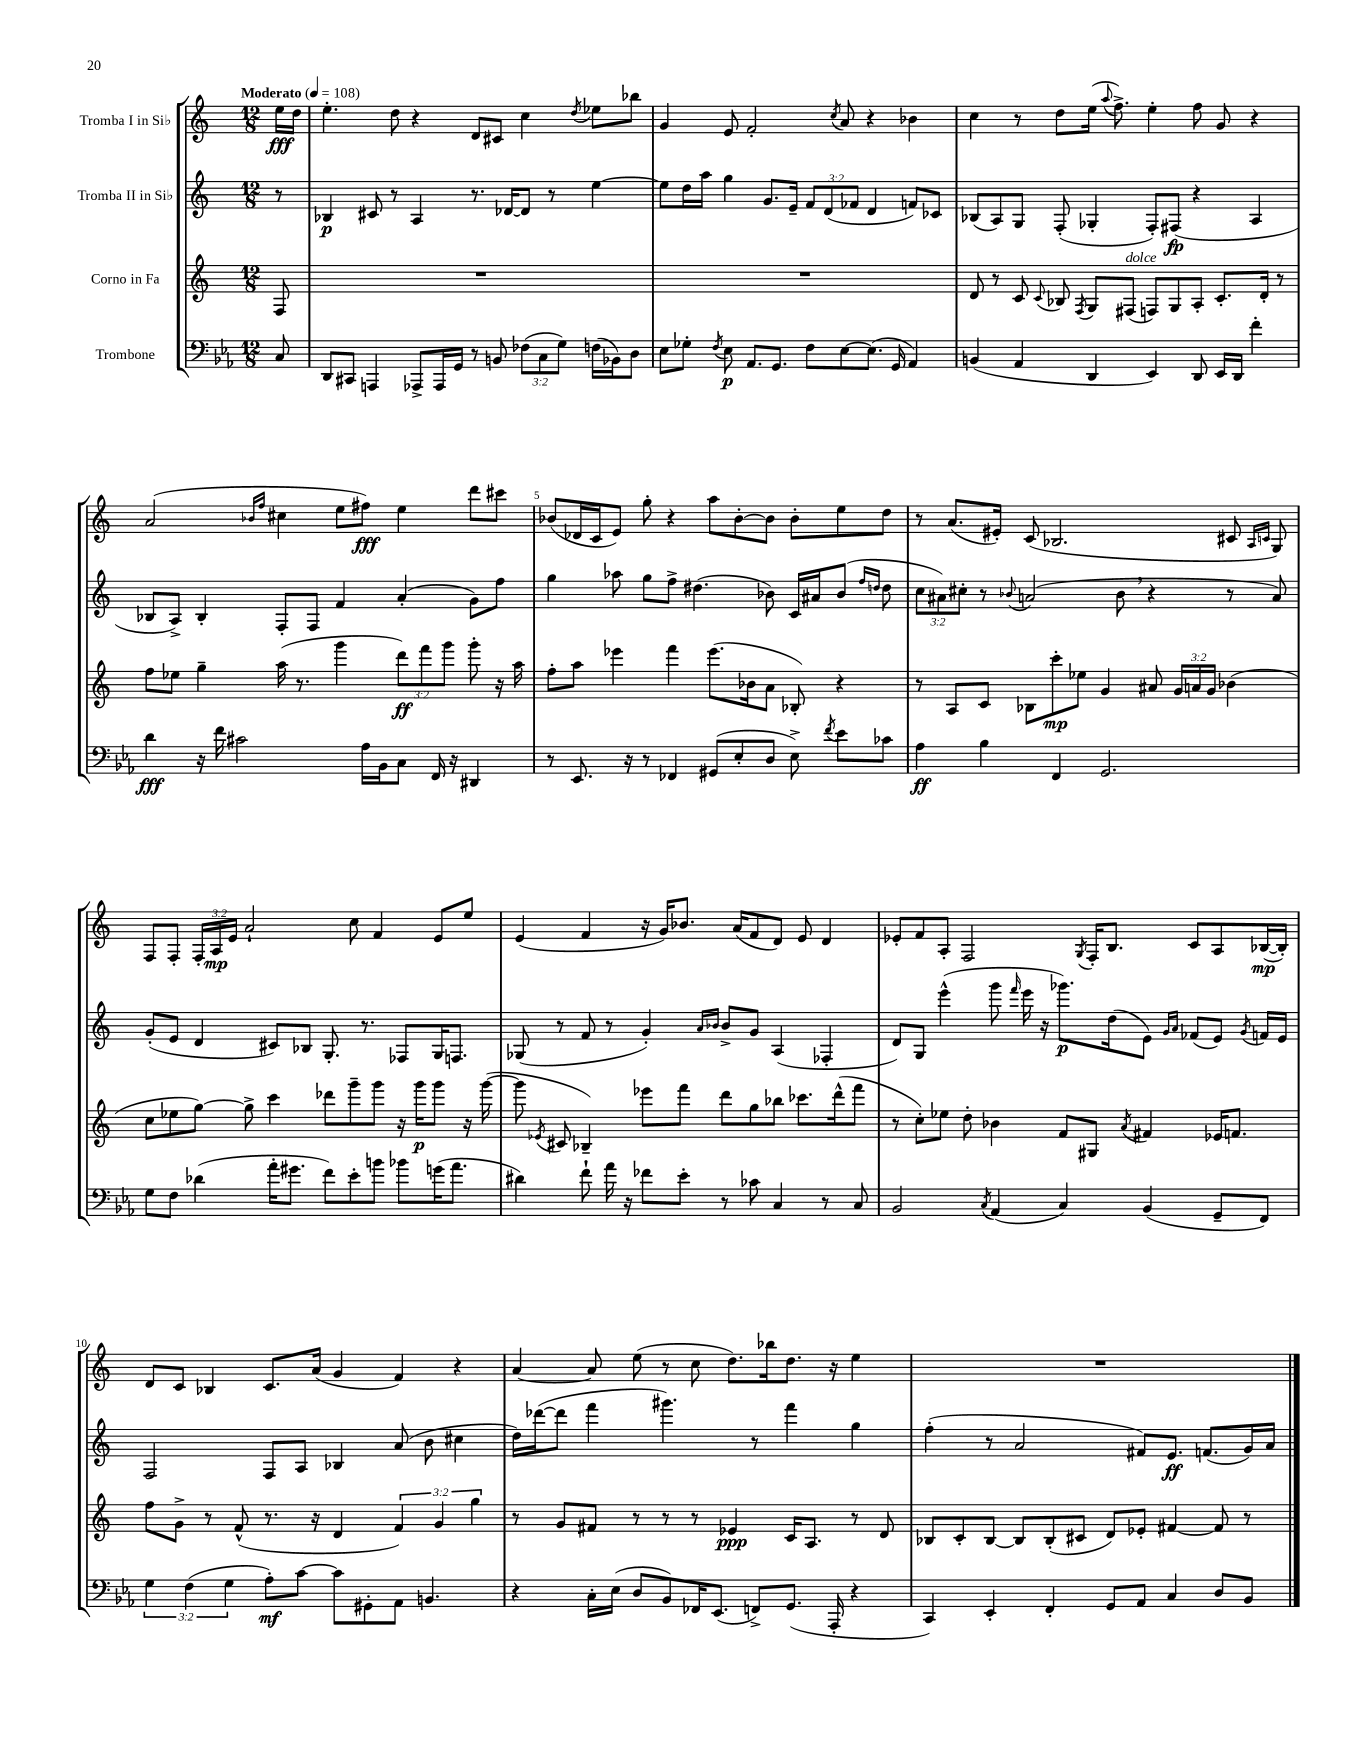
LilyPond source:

<<
\new StaffGroup <<
\new Staff = "s0" \with { instrumentName = "Tromba I in Sib" } {
    \clef treble \key c \major \numericTimeSignature \time 12/8 \override Staff.TupletNumber.text = #tuplet-number::calc-fraction-text \partial 8 \tempo "Moderato" 4 = 108
    \autoBeamOff e''16[\fff d''16] |
    e''4.-. d''8 r4 d'8[ cis'8] c''4 \acciaccatura { d''8 } ees''8[ bes''8] |
    g'4 e'8 f'2-. \acciaccatura { c''8 } a'8 r4 bes'4 |
    c''4 r8 d''8[ e''16]( \appoggiatura { a''8 } f''8.->) e''4-. f''8 g'8 r4 |
    a'2( \grace { bes'16[ f''16] } cis''4 e''8[ fis''8]\fff) e''4 d'''8[ cis'''8] |
    bes'8[( des'16 c'16 e'8]) g''8-. r4 a''8[ bes'8~-. bes'8] bes'8[-. e''8 d''8] |
    r8 a'8.[( eis'16]-.) c'8( bes2. cis'8 \grace { a16[ c'16] } g8) |
    f8[ f8]-. \tuplet 3/2 { f16[-. a16\mp e'16] } a'2-! c''8 f'4 e'8[ e''8] |
    e'4( f'4 r16 g'16[) bes'8.] a'16[( f'8 d'8]) e'8 d'4 |
    ees'8[-. f'8 a8]-. f2 \acciaccatura { g8 } f16[-. b8.] c'8[ a8 bes16~\mp( bes16]-.) |
    d'8[ c'8] bes4 c'8.[ a'16]( g'4 f'4) r4 |
    a'4~ a'8 e''8( r8 c''8 d''8.[) bes''16 d''8.] r16 e''4 |
    R1. \bar "|." |
}
\new Staff = "s1" \with { instrumentName = "Tromba II in Sib" } {
    \clef treble \key c \major \numericTimeSignature \time 12/8 \override Staff.TupletNumber.text = #tuplet-number::calc-fraction-text \partial 8
    \autoBeamOff r8 |
    bes4\p cis'8 r8 a4 r8. des'16[~ des'8] r8 e''4~ |
    e''8[ d''16 a''16] g''4 g'8.[ e'16]-- \tuplet 3/2 { f'8[ d'8( fes'8] } d'4 f'8[) ces'8] |
    bes8[( a8) g8] f8-.( ges4-. f8[-.) fis8]\fp( r4 a4 |
    bes8[ a8]->) bes4-. f8[-. f8] f'4 a'4-.( g'8[) f''8] |
    g''4 aes''8 g''8[ f''8]-> dis''4.( bes'8) c'16[ ais'16 bes'8]( \grace { f''16[ d''16] } d''8 |
    \tuplet 3/2 { c''8[ ais'8) cis''8]-. } r8 \appoggiatura { bes'8 } a'2( bes'8 \breathe r4 r8 a'8) |
    g'8[-.( e'8] d'4 cis'8[) bes8] g8.-. r8. fes8[ g16 f8.] |
    ges8( r8 f'8 r8 g'4-.) \grace { a'16[ bes'16] } bes'8[-> g'8] a4( fes4-. |
    d'8[) g8] e'''4-^( g'''8 \grace { f'''16 } e'''16 r16 ges'''8.[\p) d''16( e'8]) \grace { g'16[ a'16] } fes'8[( e'8]) \acciaccatura { g'8 } f'16[ e'16] |
    f2 f8[ a8] bes4 a'8( b'8 cis''4 |
    d''16[) des'''16~( des'''8] f'''4 gis'''4.) r8 f'''4 g''4 |
    f''4-.( r8 a'2 fis'8[) e'8.]\ff f'8.[( g'16) a'16] \bar "|." |
}
\new Staff = "s2" \with { instrumentName = "Corno in Fa" } {
    \clef treble \key c \major \numericTimeSignature \time 12/8 \override Staff.TupletNumber.text = #tuplet-number::calc-fraction-text \partial 8
    \autoBeamOff f8 |
    R1. |
    R1. |
    d'8 r8 c'8 \appoggiatura { c'8 } bes8 \acciaccatura { f8 } g8[ fis8]^\markup { \italic "dolce" }( f8[) g8 a8]-. c'8.[-. d'16]-. r8 |
    f''8[ ees''8] g''4-- a''16( r8. g'''4 \tuplet 3/2 { d'''8[\ff) f'''8 g'''8] } g'''8-. r16 a''16 |
    f''8[-. a''8] ees'''4 f'''4 ees'''8.[( bes'16 a'8] bes8-.) r4 |
    r8 a8[ c'8] bes8[ c'''8-.\mp ees''8] g'4 ais'8 \tuplet 3/2 { g'16[ a'16 g'16] } bes'4( |
    c''8[ ees''8 g''8]~) g''8-> c'''4 des'''8[ g'''8-- g'''8] r16 g'''16[\p g'''8] r16 g'''16~( |
    g'''8 \acciaccatura { ees'8 } cis'8 bes4--) ees'''8[ f'''8] d'''8[ g''8 bes''8] ces'''8.[ d'''16-^( f'''8] |
    r8 c''8[-.) ees''8] d''8-. bes'4 f'8[ gis8] \acciaccatura { a'8 } fis'4 ees'16[ f'8.] |
    f''8[ g'8]-> r8 f'8-^( r8. r16 d'4 \tuplet 3/2 { f'4) g'4 g''4 } |
    r8 g'8[ fis'8] r8 r8 r8 ees'4\ppp c'16[ a8.] r8 d'8 |
    bes8[ c'8-. bes8]~ bes8[ bes8-.( cis'8] d'8[) ees'8]-. fis'4~ fis'8 r8 \bar "|." |
}
\new Staff = "s3" \with { instrumentName = "Trombone" } {
    \clef bass \key ees \major \numericTimeSignature \time 12/8 \override Staff.TupletNumber.text = #tuplet-number::calc-fraction-text \partial 8
    \autoBeamOff c8 |
    d,8[ cis,8] a,,4 aes,,8[-> aes,,16 g,16] r8 b,8 \tuplet 3/2 { fes8[( c8 g8]) } f16[( bes,16) d8] |
    ees8[ ges8]-. \acciaccatura { f8 } ees8\p aes,8.[ g,8.] f8[ ees8~ ees8.]( g,16 aes,4) |
    b,4( aes,4 d,4 ees,4) d,8 ees,16[ d,16] f'4-. |
    d'4\fff r16 f'16 cis'2 aes16[ bes,16 c8] f,16 r16 dis,4 |
    r8 ees,8. r16 r8 fes,4 gis,8[( ees8-. d8] ees8->) \acciaccatura { f'8 } ees'8[ ces'8] |
    aes4\ff bes4 f,4 g,2. |
    g8[ f8] des'4( aes'16[-. gis'8.] f'8[) ees'8-. b'8] bes'8[ g'16( aes'8.] |
    dis'4) f'8-! aes'16 r16 fes'8[ ees'8]-. r8 ces'8 c4 r8 c8 |
    bes,2 \acciaccatura { c8 } aes,4( c4) bes,4( g,8[-- f,8]) |
    \tuplet 3/2 { g4 f4( g4 } aes8[-.\mf) c'8]~ c'8[ gis,8-. aes,8] b,4. |
    r4 c16[-. ees16]( d8[ bes,8) fes,16 ees,8.]( f,8[->) g,8.]( aes,,16-. r4 |
    c,4) ees,4-. f,4-. g,8[ aes,8] c4 d8[ bes,8] \bar "|." |
}
>>
>>
\layout { \context { \Score \override BarNumber.break-visibility = ##(#f #t #t) barNumberVisibility = #(every-nth-bar-number-visible 5) } }
